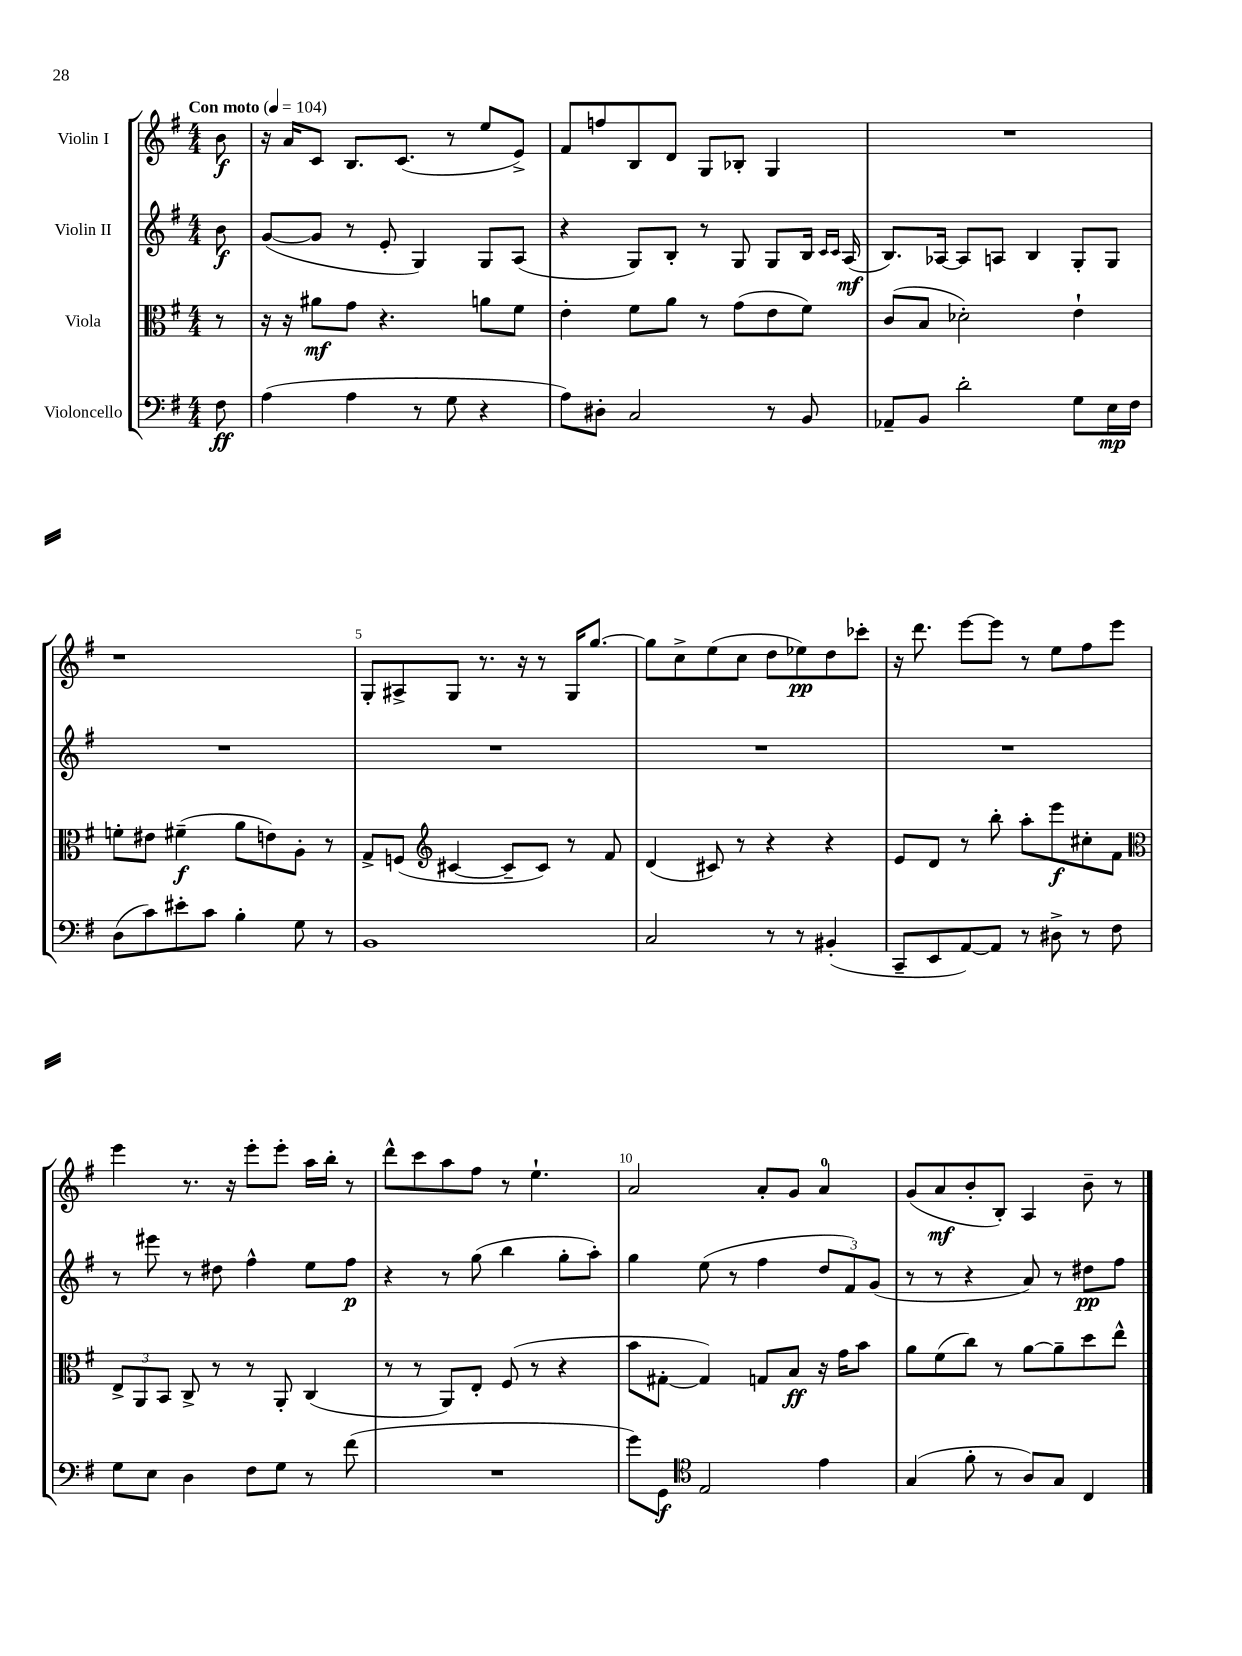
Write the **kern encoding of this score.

**kern	**dynam	**kern	**dynam	**kern	**dynam	**kern	**dynam
*part4	*part4	*part3	*part3	*part2	*part2	*part1	*part1
*staff4	*staff4	*staff3	*staff3	*staff2	*staff2	*staff1	*staff1
*I"Violoncello	*	*I"Viola	*	*I"Violin II	*	*I"Violin I	*
*clefF4	*	*clefC3	*	*clefG2	*	*clefG2	*
*k[f#]	*	*k[f#]	*	*k[f#]	*	*k[f#]	*
*M4/4	*	*M4/4	*	*M4/4	*	*M4/4	*
*MM104	*	*MM104	*	*MM104	*	*MM104	*
=	=	=	=	=	=	=	=
!	!	!	!	!	!	!LO:TX:a:B:t=Con moto	!
8F#\	ff	8r	.	8b\	f	8b\	f
=1	=1	=1	=1	=1	=1	=1	=1
(4A\	.	16r	.	([8g/L	.	16r	.
.	.	16r	.	.	.	16a/KL	.
.	.	8a#X\L	mf	8g/J]	.	8c/J	.
4A\	.	8g\J	.	8r	.	8.B/L	.
.	.	4.r	.	8e'/	.	.	.
.	.	.	.	.	.	(8.c/J	.
8r	.	.	.	4G/)	.	.	.
8G\	.	.	.	.	.	8r	.
4r	.	8an\L	.	8G/L	.	8ee/L	.
.	.	8f#\J	.	(8A/J	.	8e^/J)	.
=2	=2	=2	=2	=2	=2	=2	=2
8A\L)	.	4e'\	.	4r	.	8f#/L	.
8D#X'\J	.	.	.	.	.	8ffn/	.
2C/	.	8f#\L	.	8G/L)	.	8B/	.
.	.	8a\J	.	8B'/J	.	8d/J	.
.	.	8r	.	8r	.	8G/L	.
.	.	(8g\L	.	8G/	.	8B-X'/J	.
8r	.	8e\	.	8G/L	.	4G/	.
8BB/	.	8f#\J)	.	16B/Jk	.	.	.
.	.	.	.	16qqc/LL	.	.	.
.	.	.	.	16qqc/JJ	.	.	.
.	.	.	.	(16A/	mf	.	.
=3	=3	=3	=3	=3	=3	=3	=3
8AA-X~/L	.	(8c/L	.	8.B/L)	.	1r	.
8BB/J	.	8B/J	.	.	.	.	.
.	.	.	.	[16A-X/Jk	.	.	.
2d'\	.	2d-X'\)	.	8A-/L]	.	.	.
.	.	.	.	8An/J	.	.	.
.	.	.	.	4B/	.	.	.
8G\L	.	4e`\	.	8G'/L	.	.	.
16E\L	mp	.	.	8G/J	.	.	.
16F#\JJ	.	.	.	.	.	.	.
!!LO:LB:g=z
=4	=4	=4	=4	=4	=4	=4	=4
(8D\L	.	8fn'\L	.	1r	.	1r	.
8c\)	.	8e#X\J	.	.	.	.	.
8e#X'\	.	(4f#X~\	f	.	.	.	.
8c\J	.	.	.	.	.	.	.
4B'\	.	8a\L	.	.	.	.	.
.	.	8en\)	.	.	.	.	.
8G\	.	8A'\J	.	.	.	.	.
8r	.	8r	.	.	.	.	.
=5	=5	=5	=5	=5	=5	=5	=5
1BB	.	8G^/L	.	1r	.	8G'/L	.
.	.	(8Fn/J	.	.	.	8A#X^/	.
*	*	*clefG2	*	*	*	*	*
.	.	[4c#X/	.	.	.	8G/J	.
.	.	.	.	.	.	8.r	.
.	.	8c#~/L]	.	.	.	.	.
.	.	.	.	.	.	16r	.
.	.	8c#/J)	.	.	.	8r	.
.	.	8r	.	.	.	16G/KL	.
.	.	.	.	.	.	[8.gg/J	.
.	.	8f#/	.	.	.	.	.
=6	=6	=6	=6	=6	=6	=6	=6
2C/	.	(4d/	.	1r	.	8gg\L]	.
.	.	.	.	.	.	8cc^\	.
.	.	8c#X/)	.	.	.	(8ee\	.
.	.	8r	.	.	.	8cc\J	.
8r	.	4r	.	.	.	8dd\L	.
8r	.	.	.	.	.	8ee-X\)	pp
(4BB#X'/	.	4r	.	.	.	8dd\	.
.	.	.	.	.	.	8ccc-X'\J	.
=7	=7	=7	=7	=7	=7	=7	=7
8CC~/L	.	8e/L	.	1r	.	16r	.
.	.	.	.	.	.	8.ddd\	.
8EE/	.	8d/J	.	.	.	.	.
[8AA/)	.	8r	.	.	.	[8eee\L	.
8AA/J]	.	8bb'\	.	.	.	8eee\J]	.
8r	.	8aa'\L	.	.	.	8r	.
8D#X^\	.	8eee\	f	.	.	8ee\L	.
8r	.	8cc#X'\	.	.	.	8ff#\	.
8F#\	.	8f#\J	.	.	.	8eee\J	.
!!LO:LB:g=z
=8	=8	=8	=8	=8	=8	=8	=8
*	*	*clefC3	*	*	*	*	*
8G\L	.	12E^/L	.	8r	.	4eee\	.
.	.	12AA/	.	.	.	.	.
8E\J	.	.	.	8eee#X\	.	.	.
.	.	12BB/J	.	.	.	.	.
4D\	.	8C^/	.	8r	.	8.r	.
.	.	8r	.	8dd#X\	.	.	.
.	.	.	.	.	.	16r	.
8F#\L	.	8r	.	4ff#^^\	.	8eee'\L	.
8G\J	.	8AA'/	.	.	.	8eee'\J	.
8r	.	(4C/	.	8ee\L	.	16aa\LL	.
.	.	.	.	.	.	16bb'\JJ	.
(8f#\	.	.	.	8ff#\J	p	8r	.
=9	=9	=9	=9	=9	=9	=9	=9
1r	.	8r	.	4r	.	8ddd^^\L	.
.	.	8r	.	.	.	8ccc\	.
.	.	8AA/L)	.	8r	.	8aa\	.
.	.	8E'/J	.	(8gg\	.	8ff#\J	.
.	.	(8F#/	.	4bb\	.	8r	.
.	.	8r	.	.	.	4.ee`\	.
.	.	4r	.	8gg'\L	.	.	.
.	.	.	.	8aa'\J)	.	.	.
=10	=10	=10	=10	=10	=10	=10	=10
8g\L)	.	8b\L	.	4gg\	.	2a/	.
8GG\J	f	[8G#X'\J	.	.	.	.	.
*clefC4	*	*	*	*	*	*	*
2E/	.	4G#/])	.	(8ee\	.	.	.
.	.	.	.	8r	.	.	.
.	.	8Gn/L	.	4ff#\	.	8a'/L	.
.	.	8B/J	ff	.	.	8g/J	.
4e\	.	16r	.	12dd/L	.	4a/	.
.	.	16g\KL	.	.	.	.	.
.	.	.	.	12f#/)	.	.	.
.	.	8b\J	.	.	.	.	.
.	.	.	.	(12g/J	.	.	.
=11	=11	=11	=11	=11	=11	=11	=11
(4G/	.	8a\L	.	8r	.	(8g/L	.
.	.	(8f#\	.	8r	.	8a/	mf
8f#'\	.	8cc\J)	.	4r	.	8b'/	.
8r	.	8r	.	.	.	8B'/J)	.
8A/L)	.	[8a\L	.	8a/)	.	4A/	.
8G/J	.	8a~\]	.	8r	.	.	.
4C/	.	8dd\	.	8dd#X\L	pp	8b~\	.
.	.	8ee^^\J	.	8ff#\J	.	8r	.
==	==	==	==	==	==	==	==
*-	*-	*-	*-	*-	*-	*-	*-
